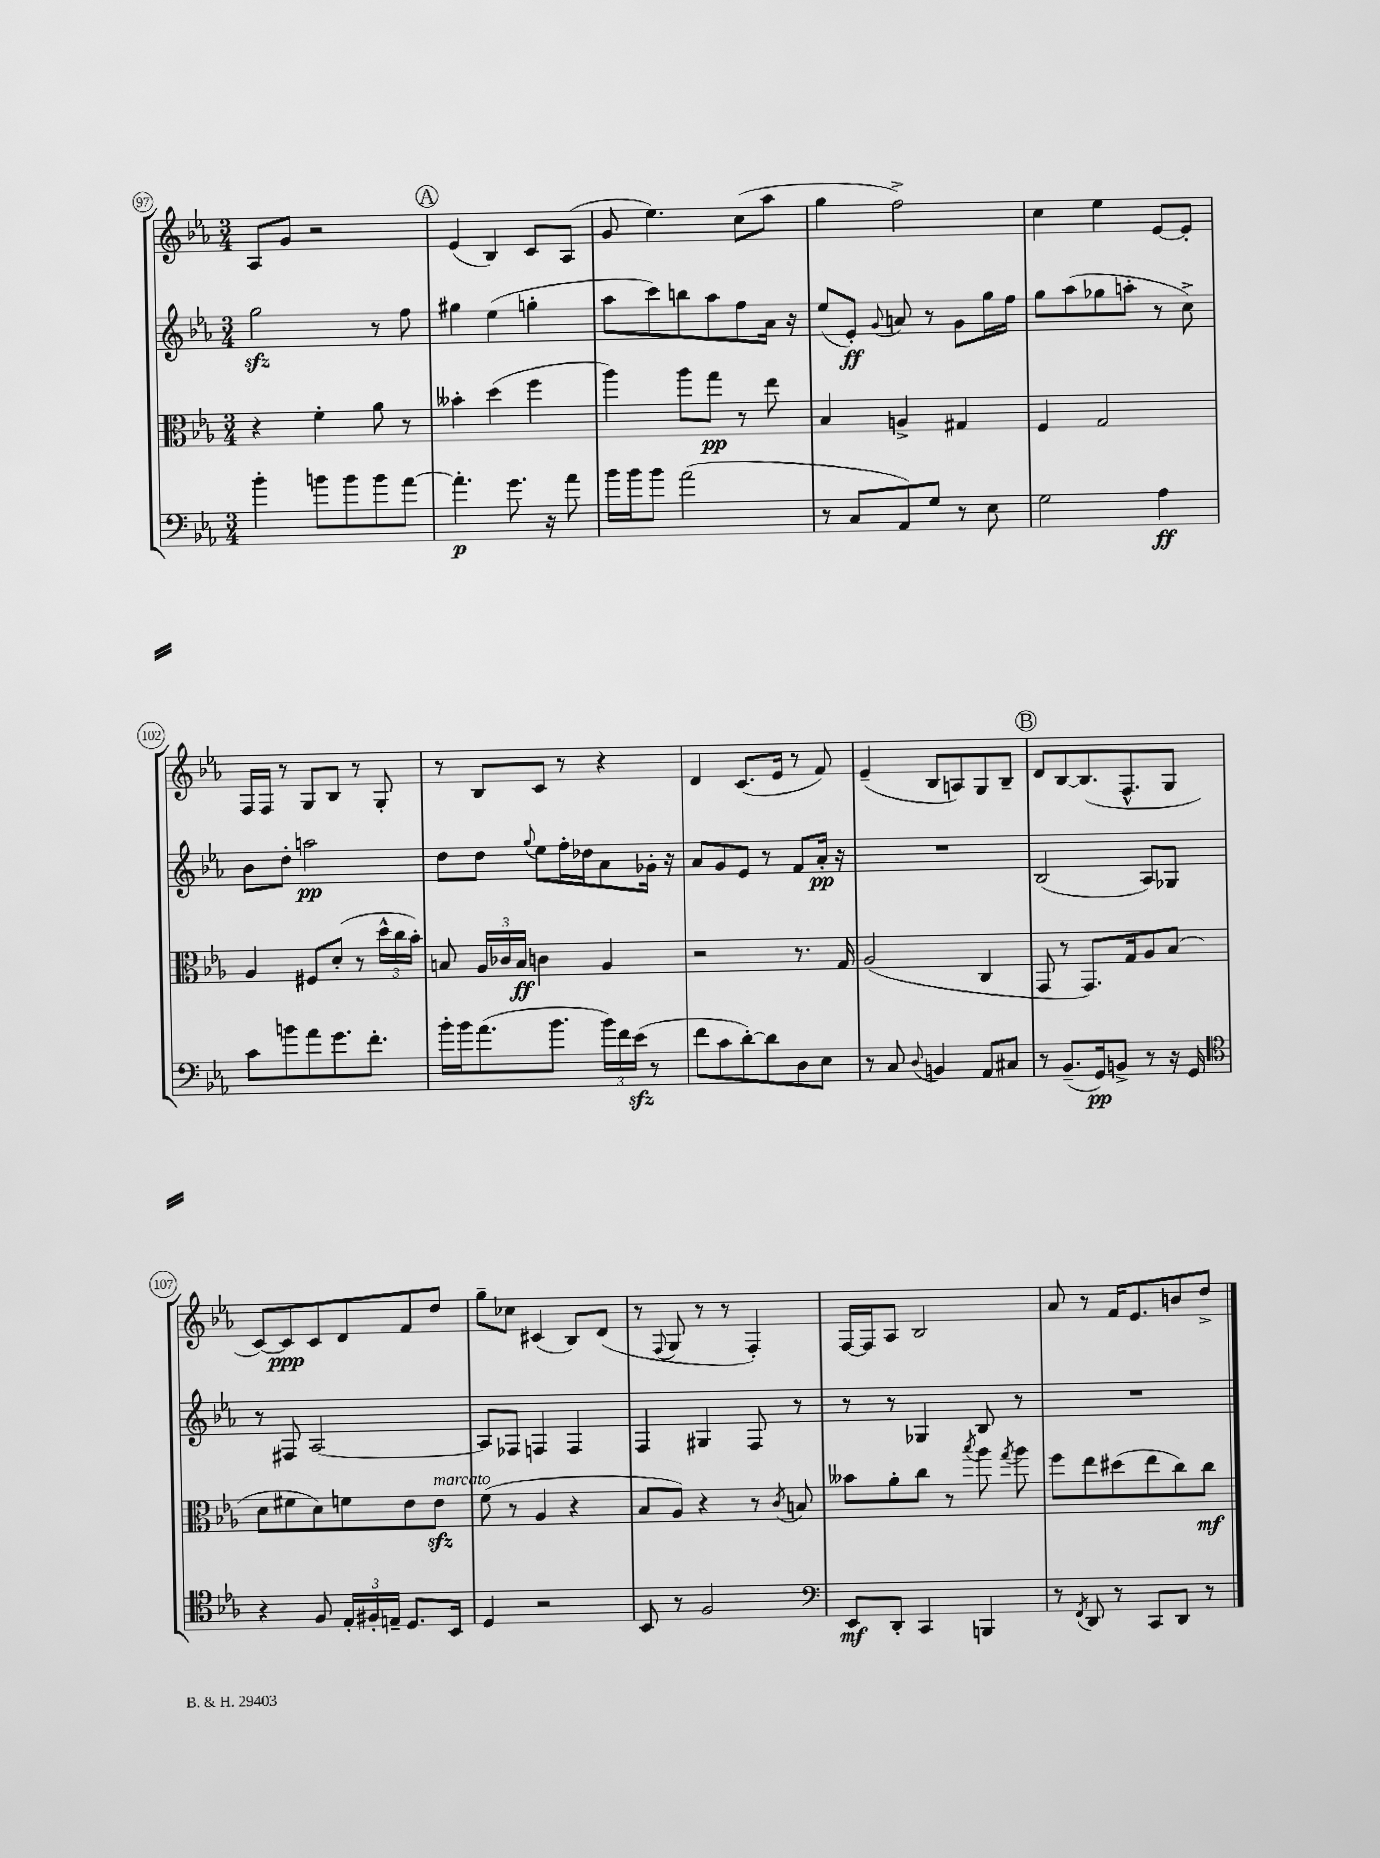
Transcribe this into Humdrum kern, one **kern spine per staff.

**kern	**kern	**kern	**kern
*staff4	*staff3	*staff2	*staff1
*clefF4	*clefC3	*clefG2	*clefG2
*k[b-e-a-]	*k[b-e-a-]	*k[b-e-a-]	*k[b-e-a-]
*M3/4	*M3/4	*M3/4	*M3/4
4b-'\	4r	2gg\	8A-/L
.	.	.	8g/J
8b\L	4f'\	.	2r
8b\	.	.	.
8b\	8a-\	8r	.
[8a-\J	8r	8ff\	.
=	=	=	=
4.a-'\]	4b--'\	4gg#\	(4e-/
.	(4dd\	(4ee-\	4B-/)
8.g\	.	.	.
.	4ff\	4gg'\	8c/L
16r	.	.	.
8a-\	.	.	(8A-/J
=	=	=	=
16b-\LL	4aa-\)	8aa-\L	8g/
16b-\J	.	.	.
8b-\J	.	8ccc\)	4.ee-\)
(2a-\	8aa-\L	8bb\	.
.	8gg\J	8aa-\	.
.	8r	8ff\	(8cc\L
.	8ee-\	16a-\Jk	8aa-\J
.	.	16r	.
=	=	=	=
8r	4B-/	(8ee-/L	4gg\
8C/L	.	8e-'/J)	.
.	.	8qqg/	.
8AA-/)	4A^/	8a/	2ff^\)
8G/J	.	8r	.
8r	4G#/	8g\L	.
8E-\	.	16gg\L	.
.	.	16ff\JJ	.
=	=	=	=
2G\	4F/	8gg\L	4cc\
.	.	(8aa-\	.
.	2G/	8gg-\	4ee-\
.	.	8aa'\J	.
4A-\	.	8r	[8e-/L
.	.	8cc^\)	8e-'/]J
=	=	=	=
8c\L	4A-/	8b-\L	16F/LL
.	.	.	16F/JJ
8b\	.	8dd'\J	8r
8a-\	8F#/L	2aa\	8G/L
8.g\	(8d'/J	.	8B-/J
.	8r	.	8r
8.f'\J	.	.	.
.	24dd^^\LL	.	8G'/
.	24cc\	.	.
.	24b-'\JJ)	.	.
=	=	=	=
16b-'\LL	8B/	8dd\L	8r
16b-\J	.	.	.
(8.a-\	24A-/LL	8dd\J	8B-/L
.	24c-/	.	.
.	24B/JJ	.	.
.	.	8qqgg/	.
.	4c\	8ee-\L	8c/J
8.b-\J	.	.	.
.	.	16ff'\L	8r
.	.	16dd-\J	.
24b-\LL)	4A-/	8a-\	4r
24f\	.	.	.
(24e-\JJ	.	.	.
8r	.	16g-'\Jk	.
.	.	16r	.
=	=	=	=
8f\L	2r	8a-/L	4d/
8c\	.	8g/	.
[8d'\)	.	8e-/J	(8.c/L
8d\]	.	8r	.
.	.	.	16e-/Jk
8D\	8.r	8f/L	8r
8E-\J	.	16a-'/Jk	8f/)
.	16G/	16r	.
=	=	=	=
8r	(2A-/	2.r	(4e-~/
8C/	.	.	.
8qqD/	.	.	.
4BB/	.	.	8B-/L
.	.	.	8A/)
8AA-/L	4C/	.	8G/
8C#/J	.	.	8B-~/J
=	=	=	=
8r	8GG/	(2B-/	8d/L
(8.BB-~/L	8r	.	[8B-/
.	8.GG/L)	.	(8.B-/]
16GG/k)	.	.	.
8BB^/J	.	.	.
.	16G/k	.	8.F^^/
8r	8A-/	8A-/L)	.
16r	(8B-/J	8G-/J	8G/J
16GG/	.	.	.
=	=	=	=
*clefC4	*	*	*
4r	8d\L	8r	[8c/L)
.	8f#\	8F#/	8c/]
8F/	8d\)	[2A-/	8c/
24E-'/LL	8f\	.	8d/
24F#'/	.	.	.
24E~/JJ	.	.	.
8.D/L	8e-\	.	8f/
.	8e-\J	.	8dd/J
16BB-/Jk	.	.	.
=	=	=	=
4D/	(8f\	8A-/]L	8gg~\L
.	8r	8F-/J	8cc-\J
2r	4A-/	4F/	(4c#/
.	4r	4F/	8B-/L)
.	.	.	(8d/J
=	=	=	=
8BB-/	8B-/L	4F/	8r
.	.	.	8qqF/
8r	8A-/J)	.	8G/
2F/	4r	4G#/	8r
.	.	.	8r
.	8r	8F/	4F'/)
.	8qc/	.	.
.	8B/	8r	.
=	=	=	=
*clefF4	*	*	*
8EE-/L	8b--\L	8r	[16F/LL
.	.	.	16F/]J
8DD'/J	8a-'\	8r	8A-/J
4CC/	8cc\J	4G-/	2B-/
.	8r	.	.
.	8qbb-/	.	.
4BBB/	8aa-\	8B-/	.
.	8qgg/	.	.
.	8aa-\	8r	.
=	=	=	=
8r	8ff\L	2.r	8a-/
8qFF/	.	.	.
8DD/	8ee-\	.	8r
8r	(8dd#\	.	16f/LK
.	.	.	8.e-/
8CC/L	8ee-\	.	.
8DD/J	8cc\)	.	8b/
8r	8cc\J	.	8dd^/J
==	==	==	==
*-	*-	*-	*-
